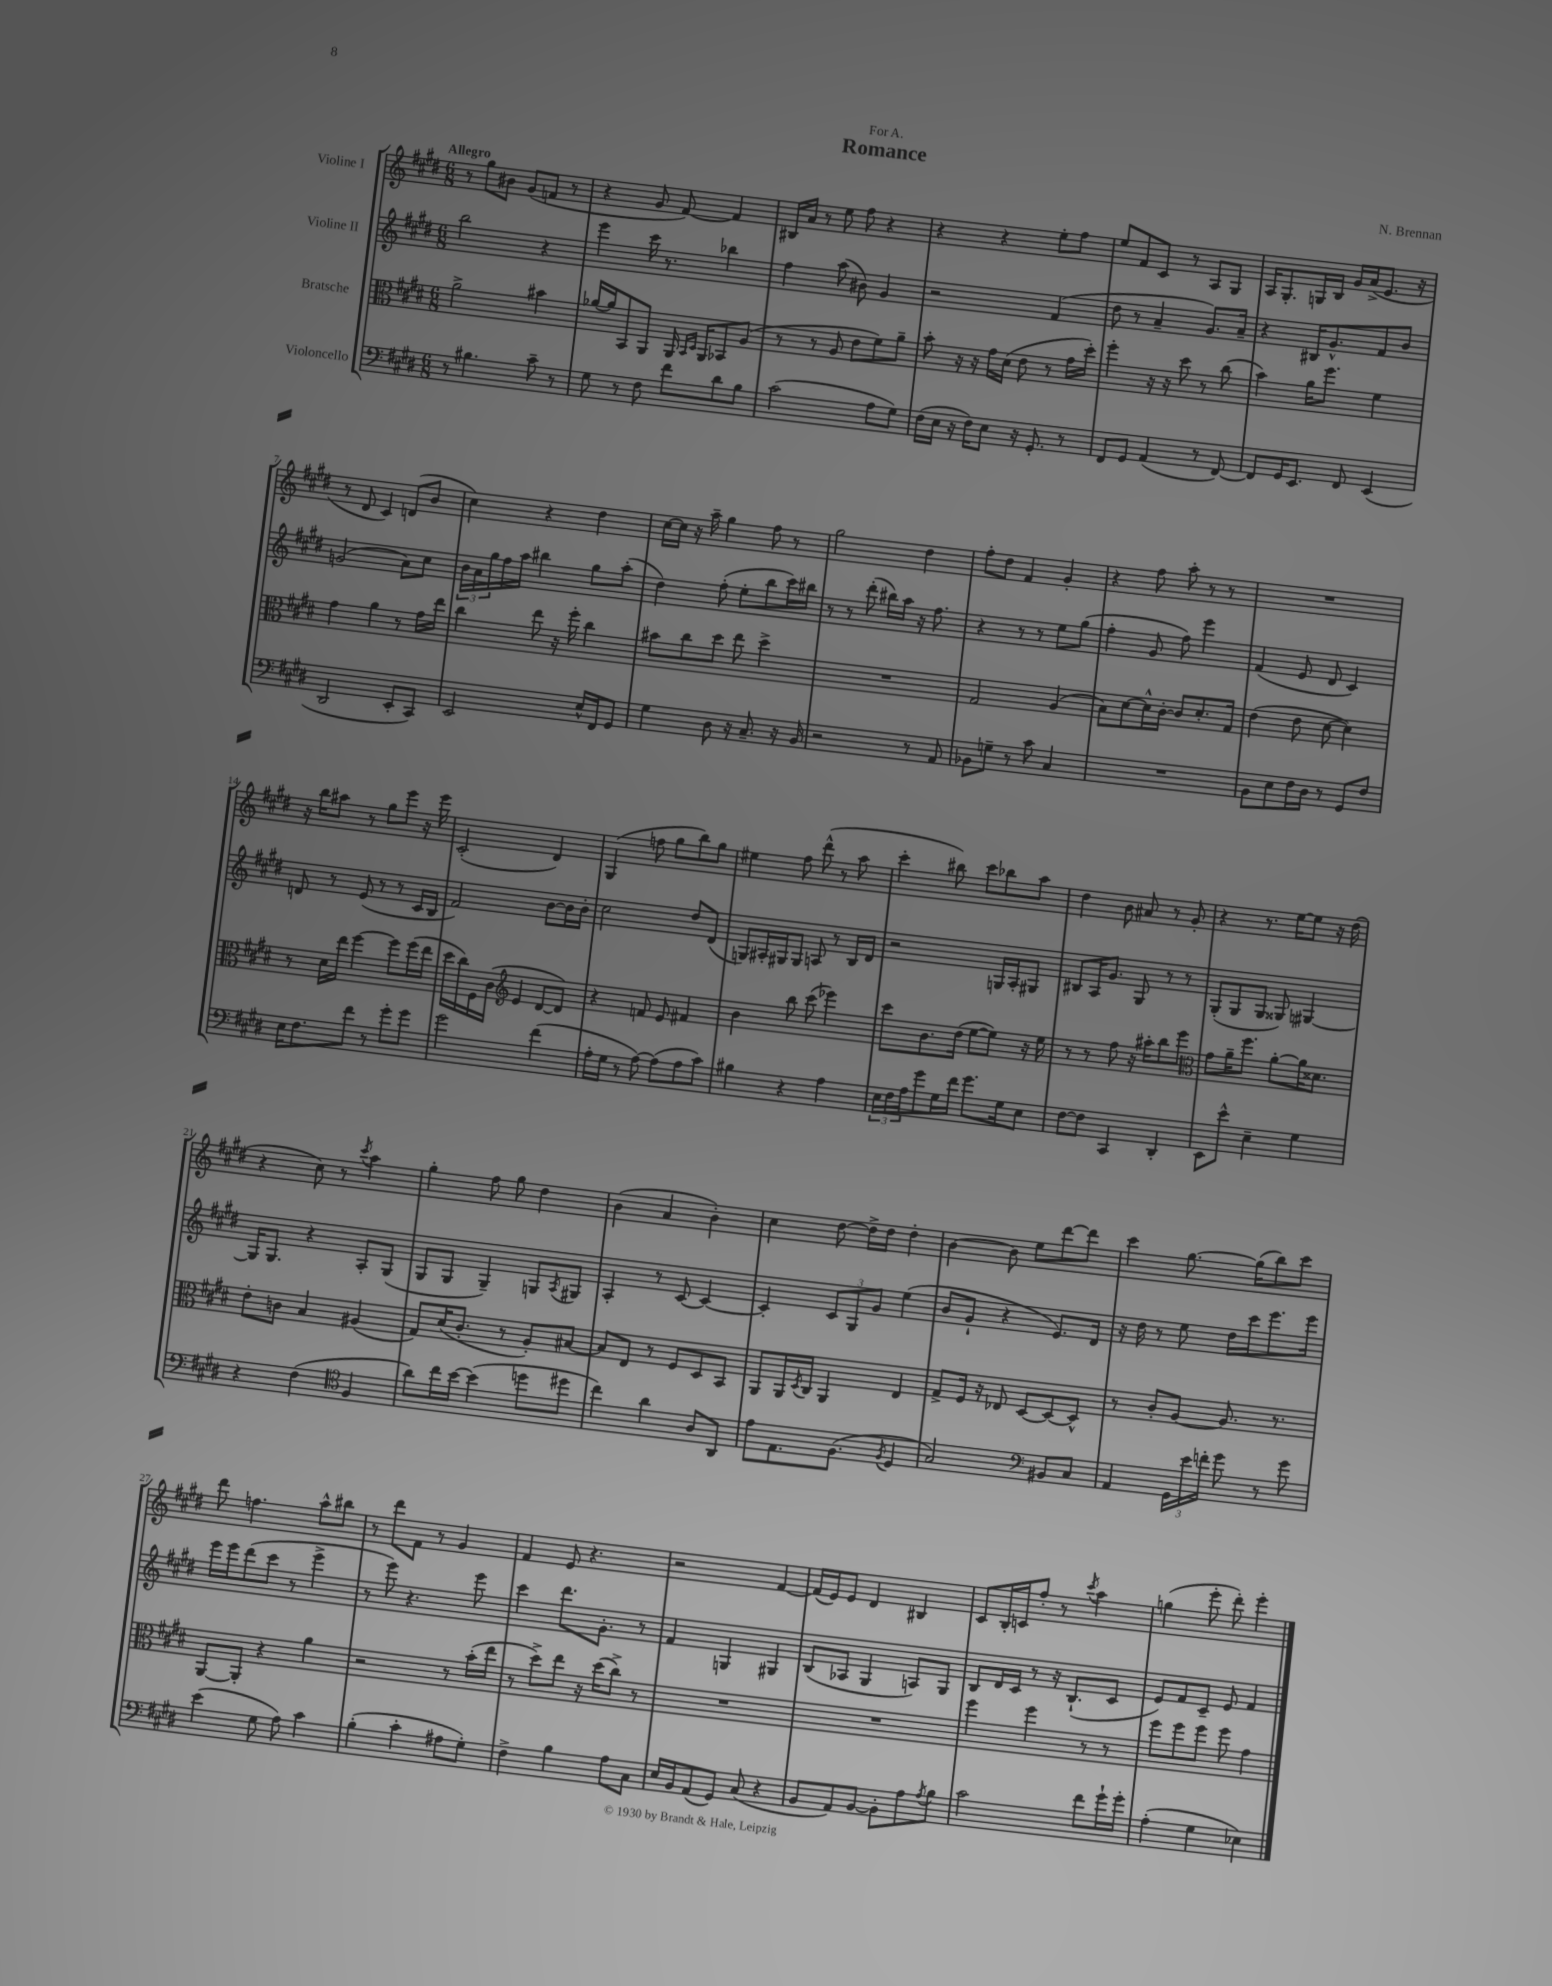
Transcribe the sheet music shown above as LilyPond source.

\header { title = "Romance" composer = "N. Brennan" dedication = "For A." }
<<
\new StaffGroup <<
\new Staff = "s0" \with { instrumentName = "Violine I" } {
    \clef treble \key e \major \numericTimeSignature \time 6/8 \tempo "Allegro"
    r8 gis''8 bis'8 gis'8( f'8 r8 |
    r4 gis'8 fis'8~) fis'4 |
    bis16 a'16 r8 e''8 fis''8 r4 |
    r4 r4 e''8-. fis''8 |
    e''8 fis'8 cis'8 r8 a8 gis8 |
    a16 gis8.-. g16 b16 gis'16 a'16->( e'8. r16 |
    r8 dis'8 cis'4) d'8( b'8 |
    cis''4) r4 dis''4 |
    cis''16~ cis''16 r16 a''16-- gis''4 fis''8 r8 |
    gis''2 dis''4 |
    fis''8-. dis''8 fis'4 gis'4-. |
    r4 fis''8 a''8-. r8 r8 |
    R2. |
    r16 b''16 ais''8 r8 gis''8 e'''8 r16 e'''16 |
    cis'2-.( dis'4) |
    gis4( f''8 gis''8 b''8) gis''8 |
    eis''4 fis''8 dis'''8-^( r8 a''8 |
    cis'''4-. bis''8) cis'''8 bes''8 a''8 |
    dis''4 b'8 ais'8 r8 gis'8-. |
    r4 r8. e''16~ e''8 r16 dis''16( |
    r4 cis''8) r8 \acciaccatura { cis'''8 } a''4 |
    gis''4-. fis''8 gis''8 dis''4 |
    b'4( a'4 b'4-.) |
    cis''4 dis''8~ dis''16-> dis''16 dis''4-. |
    b'4~ b'8 e''8 dis'''8~ dis'''8 |
    cis'''4 gis''8.~ gis''16( b''8) cis'''8 |
    dis'''8 f''4. a''8-^ bis''8 |
    r8 dis'''8 fis'8 r8 gis'4 |
    fis'4 e'8 r4. |
    r2 fis'4~ |
    fis'16( e'16) e'8 dis'4 bis4 |
    cis'8 b16-. c'16 fis''8-. r8 \acciaccatura { cis'''8 } a''4 |
    g''4( e'''8-. dis'''8-.) e'''4-. \bar "|." |
}
\new Staff = "s1" \with { instrumentName = "Violine II" } {
    \clef treble \key e \major \numericTimeSignature \time 6/8
    b''2 r4 |
    e'''4 cis'''16 r8. bes''4 |
    fis''4 a''8( bis'8) gis'4 |
    r2 fis'4( |
    dis''8 r8 a'4-- gis'8.) a'16-- |
    r4 bis16 gis'8.-^ fis'8 b'8 |
    g'2( a'8) cis''8 |
    \tuplet 3/2 { b'16 a'16 gis''16 } fis''16 a''16 bis''4 gis''8 a''8-.( |
    dis''4) fis''8-.( e''8-. b''8 cis'''16) bis''16 |
    r8 r8 dis'''8-.( bis''16) a''16 r16 fis''8. |
    r4 r8 r8 e''8 gis''8( |
    fis''4-. gis'8 fis''8) e'''4 |
    fis'4( e'8 dis'8 cis'4) |
    d'8 r8 e'8( r8 r8 cis'16 b16 |
    fis'2) b'8~ b'16 b'16-. |
    cis''2 dis''8 dis'8( |
    g8) ais16-. gis16 gis8 a8 r8 b16 dis'16 |
    r2 g16 a16-. gis8 |
    bis8 a16 gis'8. gis8 r8 r8 |
    gis8-.( gis8 gis8 gisis8) gis4~ |
    gis16 gis8. r4 a8-. gis8( |
    gis8 gis8 gis4--) g8 \acciaccatura { a8 } gis8 |
    a4-. r8 cis'8~ cis'4~ |
    cis'4-. \tuplet 3/2 { cis'8 gis8 gis'8 } e''4( |
    b'8 gis'8-! r4 e'8.) dis'16 |
    r16 dis''16 r8 e''8 dis''16 cis'''16 e'''8. e'''16 |
    e'''16 e'''16 dis'''8( cis'''8 r8 e'''4-> |
    r8 e'''8) r4. e'''8 |
    cis'''4 dis'''8. gis'8.-. r8 |
    fis'4 g4 gis4 |
    b8( aes8 gis4 a8) gis8 |
    b8 dis'16 cis'16 r8 r16 b8.-!( cis'8 |
    e'8) fis'8 cis'8-- e'8 fis'4 \bar "|." |
}
\new Staff = "s2" \with { instrumentName = "Bratsche" } {
    \clef alto \key e \major \numericTimeSignature \time 6/8
    a'2-> bis'4 |
    aes'16~ aes'16 b,8 a,8 a,16 \grace { b,16 dis16 } a,16 bes,8 a8( |
    r8 r8 a8 e'8 fis'8) a'8-- |
    b'8-. r16 r16 gis'16 dis'16( e'8 r8 gis'16 dis''16-.) |
    fis''4-. r16 r16 dis''8 r8 cis''8( |
    b'4) a'16 fis''8. fis'4 |
    gis'4 a'4 r8 gis'16 e''16 |
    cis''4 e''8 r16 fis''16-. cis''4 |
    bis'8 cis''8 dis''8 e''8 dis''4-> |
    R2. |
    gis2 a4( |
    b8) dis'8~ dis'16-^ cis'16~-. cis'8 dis'8.-. gis16 |
    e'4( e'8 dis'8~ dis'4) |
    r8 dis'16 e''16 fis''4~ fis''8 fis''16( e''16 |
    dis''16 cis''16) fis16 cis'16( \clef treble e'4 dis'8~ dis'8) |
    r4 f'8 e'8 fis'4 |
    b'4 b''8 cis'''8( ees'''4) |
    cis'''8 b'8. dis''16( e''8~ e''8) r16 e''16 |
    r8 r8 fis''8 r16 ais''16-. b''8 e'''8 |
    \clef alto gis'8 a'16-- fis''8. a'8~-. a'16 disis'8. |
    e'8-. c'8 b4 ais4( |
    gis8) dis'16( cis'8.-. r8 a8-.) bis8~ |
    bis8 e8 r8 fis8 dis8 b,8 |
    a,8 a,16 \acciaccatura { dis8 } cis16 a,4 e4 |
    gis8-> fis16 r16 ees8 dis8~ dis8~ dis8-^ |
    r8 cis'8-. a8~ a8. r8. |
    a,8~ a,8-. r4 a'4 |
    r2 r8 b'16-.( e''16 |
    r8 dis''8->) e''8 r16 dis''16( cis''8->) r8 |
    R2. |
    R2. |
    fis''4 fis''4 r8 r8 |
    fis''8 fis''8 fis''8 fis''8 gis'4 \bar "|." |
}
\new Staff = "s3" \with { instrumentName = "Violoncello" } {
    \clef bass \key e \major \numericTimeSignature \time 6/8
    r8 bis4. cis'8-- r8 |
    gis8 r8 fis8 fis'8 dis'8 b8 |
    cis'2( a8 gis8) |
    fis16( e16 r16 fis16) e8 r16 gis,8.-. r8 |
    fis,8 gis,8 a,4( r8 fis,8~) |
    fis,8 gis,16 e,8. fis,8 e,4( |
    dis,2 e,8-. cis,8) |
    e,2 e16-^ fis,16 gis,8 |
    gis4 dis8 r16 cis8.-- r16 b,16 |
    r2 r8 a,8 |
    bes,8 g8-- r8 cis'8 cis4 |
    R2. |
    b,8 e8 fis16 dis16 r8 gis,8 fis8 |
    e16 fis8. fis'8 r8 gis'8-. gis'8 |
    gis'2 fis'4( |
    a16-. gis16 r8 a8~) a8( a8 cis'8) |
    bis4 r4 a4 |
    \tuplet 3/2 { e16 fis16 a16 } gis'8 gis16 fis'16 gis'8. gis16 e8 |
    fis8~ fis8 cis,4 dis,4-. |
    e,8 e'8-^ e4-- gis4 |
    r4 fis4( \clef tenor fis4 |
    a'8) cis''16 b'16~ b'4( d''8 dis''8 |
    cis''4) a'4 a8 a,8 |
    e'8 e8. fis8.( \acciaccatura { fis8 } dis4 |
    gis2) \clef bass bis,8 cis8 |
    a,4 \tuplet 3/2 { gis,16 e'16 f'16-. } gis'8 r8 gis'8 |
    e'4( gis8 a8) cis'4 |
    b4-.( cis'4-. ais8 gis8-.) |
    fis4-> b4 a8 cis8 |
    e16 b,16 a,8( gis,8) cis8( r4 |
    b,8 a,8) b,8~ b,8-. a8 \acciaccatura { a8 } b8 |
    cis'2 fis'8 gis'16-! gis'16-. |
    a4-.( gis4 ees4) \bar "|." |
}
>>
>>
